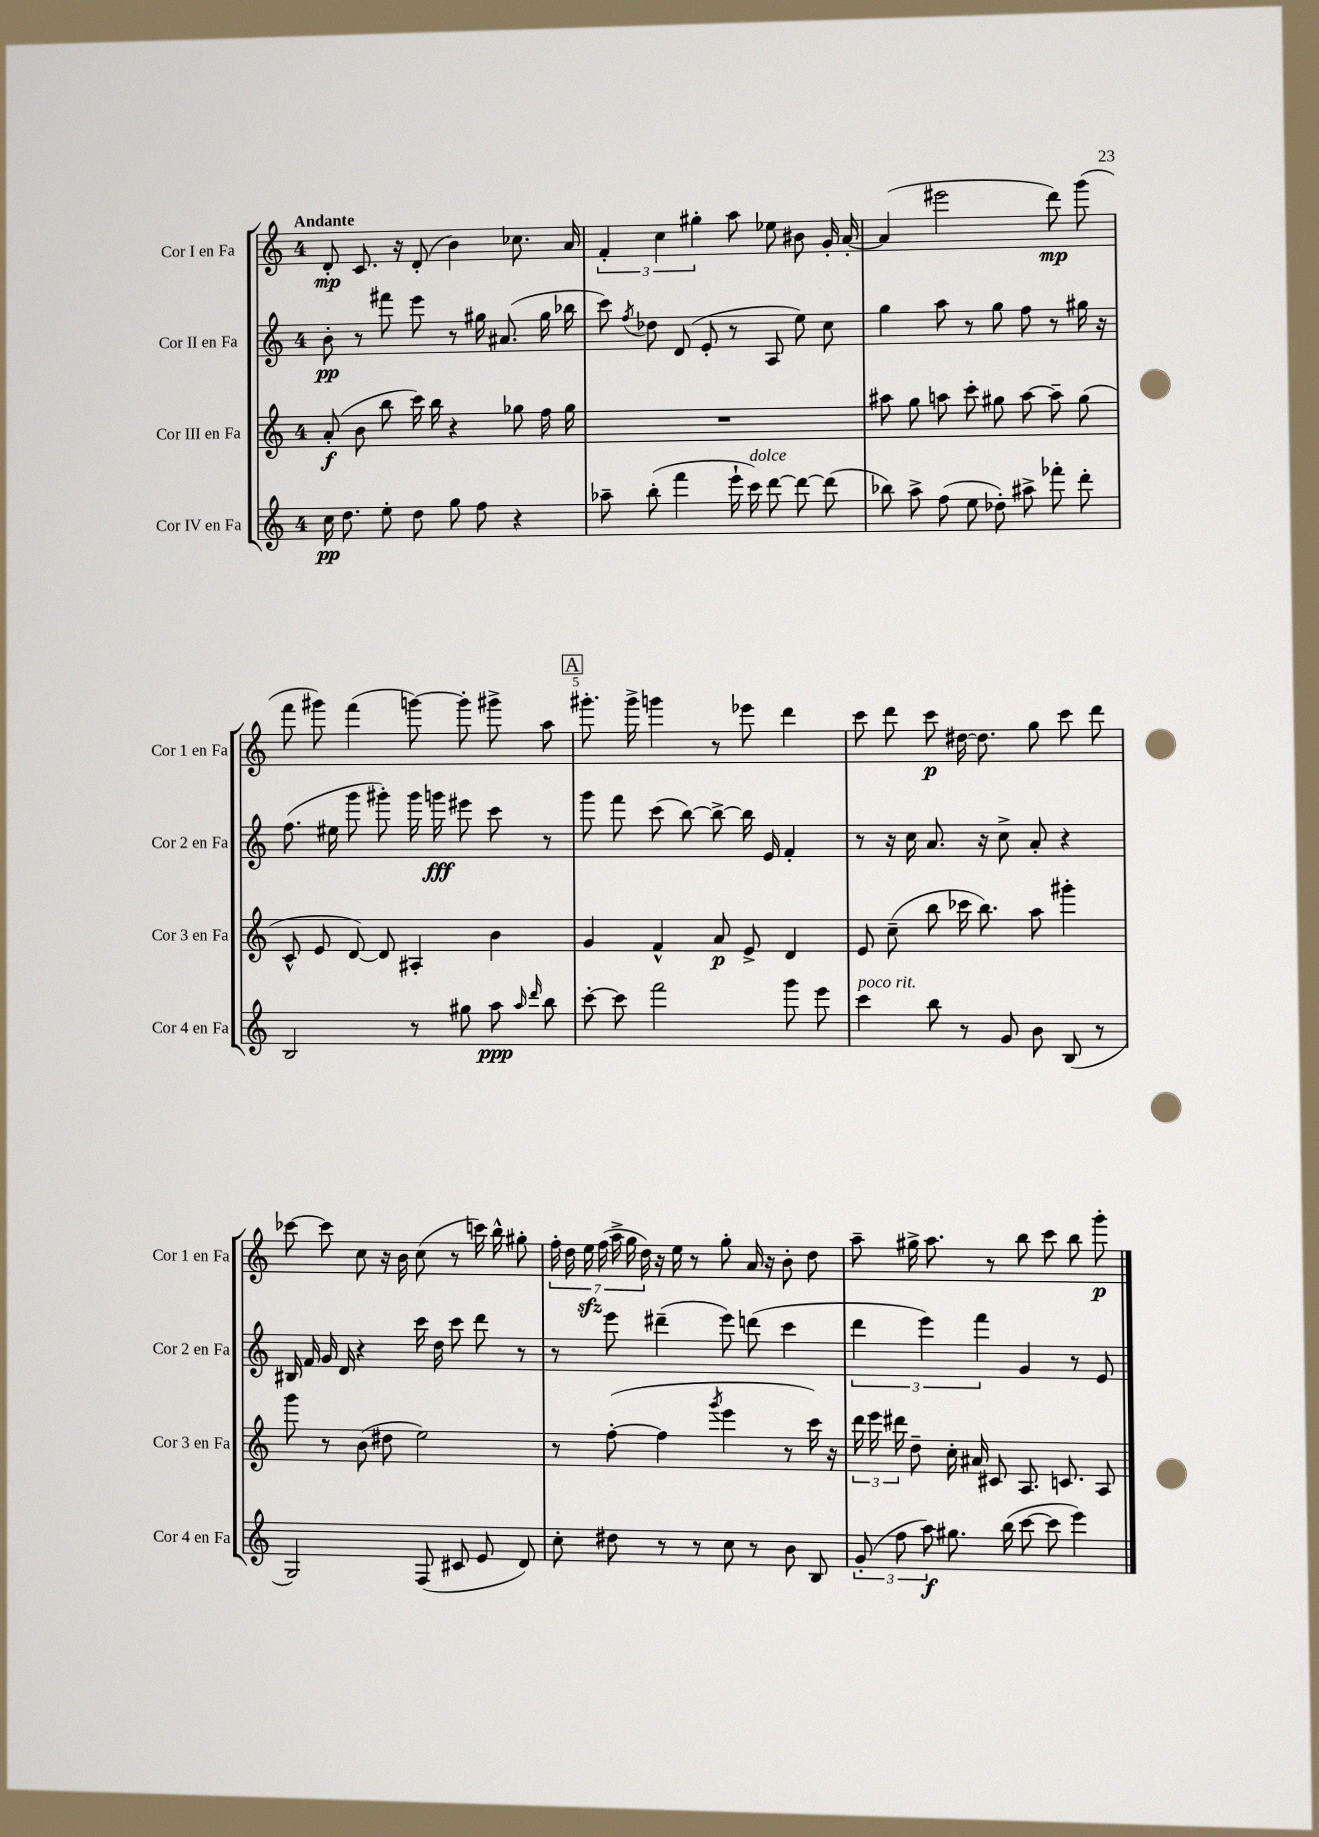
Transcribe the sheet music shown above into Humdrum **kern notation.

**kern	**dynam	**kern	**dynam	**kern	**dynam	**kern	**dynam
*part4	*part4	*part3	*part3	*part2	*part2	*part1	*part1
*staff4	*staff4	*staff3	*staff3	*staff2	*staff2	*staff1	*staff1
*I"Cor IV en Fa	*	*I"Cor III en Fa	*	*I"Cor II en Fa	*	*I"Cor I en Fa	*
*I'Cor 4 en Fa	*	*I'Cor 3 en Fa	*	*I'Cor 2 en Fa	*	*I'Cor 1 en Fa	*
*clefG2	*	*clefG2	*	*clefG2	*	*clefG2	*
*k[]	*	*k[]	*	*k[]	*	*k[]	*
*M4/4	*	*M4/4	*	*M4/4	*	*M4/4	*
=1	=1	=1	=1	=1	=1	=1	=1
!	!	!	!	!	!	!LO:TX:a:B:t=Andante	!
16cc\	pp	(8a'/	f	8b'\	pp	8d'/	mp
8.dd\	.	.	.	.	.	.	.
.	.	8b\	.	8r	.	8.c/	.
8ee'\	.	8bb\	.	8fff#X\	.	.	.
.	.	.	.	.	.	16r	.
8dd\	.	16ccc\)	.	8eee\	.	(8d'/	.
.	.	16bb\	.	.	.	.	.
8gg\	.	4r	.	8r	.	4b\)	.
8ff\	.	.	.	16gg#X\	.	.	.
.	.	.	.	(8.a#X/	.	.	.
4r	.	8gg-X\	.	.	.	8.cc-X\	.
.	.	16ff\	.	16gg#\	.	.	.
.	.	16gg-\	.	16bb-X\	.	16a/	.
=2	=2	=2	=2	=2	=2	=2	=2
8aa-X~\	.	1r	.	8ccc\)	.	6f'/	.
.	.	.	.	8qff/	.	.	.
(8bb'\	.	.	.	8dd-X\	.	.	.
.	.	.	.	.	.	6cc\	.
4fff\	.	.	.	(8d/	.	.	.
.	.	.	.	.	.	6gg#X'\	.
.	.	.	.	8e'/	.	.	.
16eee`\	.	.	.	8r	.	8aa\	.
!LO:TX:a:i:t=dolce	!	!	!	!	!	!	!
16ccc\)	.	.	.	.	.	.	.
[8ddd\	.	.	.	8A/	.	8ee-X\	.
8ddd\_	.	.	.	8ee\)	.	8b#X\	.
(8ddd\]	.	.	.	8cc\	.	16g'/	.
.	.	.	.	.	.	[16a'/	.
=3	=3	=3	=3	=3	=3	=3	=3
8bb-X\)	.	8aa#X\	.	4gg\	.	(4a/]	.
8aa^\	.	8gg\	.	.	.	.	.
(8ff\	.	8aan\	.	8aa\	.	2eee#X\	.
8ee\	.	8ccc'\	.	8r	.	.	.
8dd-X'\)	.	8gg#X\	.	8gg\	.	.	.
8aa#X^\	.	[8aa\	.	8ff\	.	.	.
8fff-X'\	.	8aa~\]	.	8r	.	8ddd\)	mp
8ddd'\	.	(8gg#\	.	16gg#X\	.	(8ggg\	.
.	.	.	.	16r	.	.	.
!!LO:LB:g=z
=4	=4	=4	=4	=4	=4	=4	=4
2B/	.	8c^^/	.	(8.ff\	.	8fff\	.
.	.	8e/	.	.	.	8ggg#X\)	.
.	.	.	.	16ee#X\	.	.	.
.	.	[8d/)	.	8ggg\	.	(4fff\	.
.	.	8d/]	.	8ggg#X'\)	.	.	.
8r	.	4A#X'/	.	16ggg#\	.	[8gggn\)	.
.	.	.	.	16gggn\	fff	.	.
8gg#X\	.	.	.	8eee#X\	.	8ggg'\]	.
8aa\	ppp	4b\	.	8ccc\	.	8ggg#X^\	.
16qqaa/	.	.	.	.	.	.	.
16qqddd/	.	.	.	.	.	.	.
8bb\	.	.	.	8r	.	8aa\	.
!!LO:REH:place=s1:t=A
=5	=5	=5	=5	=5	=5	=5	=5
[8ccc'\	.	4g/	.	8ggg\	.	8.ggg#X'\	.
8ccc\]	.	.	.	8fff\	.	.	.
.	.	.	.	.	.	16ggg#^\	.
2fff\	.	4f^^/	.	(8ccc\	.	4gggn\	.
.	.	.	.	[8bb\)	.	.	.
.	.	8a/	p	8bb^\_	.	8r	.
.	.	8e^/	.	16bb\]	.	8eee-X\	.
.	.	.	.	16e/	.	.	.
8ggg\	.	4d/	.	4f'/	.	4ddd\	.
8eee\	.	.	.	.	.	.	.
=6	=6	=6	=6	=6	=6	=6	=6
!LO:TX:a:i:t=poco rit.	!	!	!	!	!	!	!
4ccc\	.	8e/	.	8r	.	8ccc\	.
.	.	(8cc~\	.	16r	.	8ddd\	.
.	.	.	.	16cc\	.	.	.
8bb\	.	8bb\	.	8.a/	.	8ccc\	p
8r	.	16ccc-X\	.	.	.	[16dd#X\	.
.	.	8.bb\)	.	16r	.	8.dd#\]	.
8g/	.	.	.	8cc^\	.	.	.
8b\	.	8aa\	.	8a'/	.	8gg\	.
(8B/	.	4ggg#X'\	.	4r	.	8ccc\	.
8r	.	.	.	.	.	8ddd\	.
!!LO:LB:g=z
=7	=7	=7	=7	=7	=7	=7	=7
2G/)	.	8ggg\	.	16B#X/	.	[8ccc-X\	.
.	.	.	.	16f/	.	.	.
.	.	8r	.	16g/	.	8ccc-\]	.
.	.	.	.	16d/	.	.	.
.	.	(8b\	.	4r	.	8cc\	.
.	.	8dd#X\	.	.	.	16r	.
.	.	.	.	.	.	16b\	.
(8F/	.	2ee\)	.	16ccc\	.	(8cc\	.
.	.	.	.	16dd\	.	.	.
8c#X/	.	.	.	8ccc\	.	8r	.
8e/	.	.	.	8ddd\	.	16cccn\)	.
.	.	.	.	.	.	16bb^^\	.
8d/)	.	.	.	8r	.	8gg#X'\	.
=8	=8	=8	=8	=8	=8	=8	=8
8cc'\	.	8r	.	8r	.	28ff'\	.
.	.	.	.	.	.	28dd\	.
.	.	.	.	.	.	28eezz\	.
.	.	.	.	.	.	(28ff\	.
8dd#X\	.	([8ff'\	.	8eee\	.	.	.
.	.	.	.	.	.	28aa^\	.
.	.	.	.	.	.	28gg\	.
.	.	.	.	.	.	28dd\)	.
8r	.	4ff\]	.	(4ddd#X~\	.	16r	.
.	.	.	.	.	.	16ee\	.
8r	.	.	.	.	.	8r	.
.	.	8qggg/	.	.	.	.	.
8cc\	.	4eee\	.	8eee\)	.	8gg'\	.
8r	.	.	.	(8dddn\	.	16a/	.
.	.	.	.	.	.	16r	.
8b\	.	8r	.	4ccc\	.	8b'\	.
8B/	.	16ccc\)	.	.	.	8dd\	.
.	.	16r	.	.	.	.	.
=9	=9	=9	=9	=9	=9	=9	=9
(12g'/	.	24ddd\	.	6ddd\	.	8aa~\	.
.	.	24eee\	.	.	.	.	.
12ff\	.	24ddd#X\	.	.	.	.	.
.	.	8dd~\	.	.	.	16gg#X^\	.
12aa\)	f	.	.	6eee\)	.	.	.
.	.	.	.	.	.	8.aa\	.
8.gg#X\	.	16cc'\	.	.	.	.	.
.	.	16a#X/	.	.	.	.	.
.	.	.	.	6fff\	.	.	.
.	.	8c#X/	.	.	.	8r	.
(16bb\	.	.	.	.	.	.	.
[8ccc\	.	8.A/	.	4g/	.	8bb\	.
8ccc\]	.	.	.	.	.	8ccc\	.
.	.	8.cn/	.	.	.	.	.
4eee\)	.	.	.	8r	.	8bb\	.
.	.	8A/	.	8e/	.	8ggg'\	p
==	==	==	==	==	==	==	==
*-	*-	*-	*-	*-	*-	*-	*-
